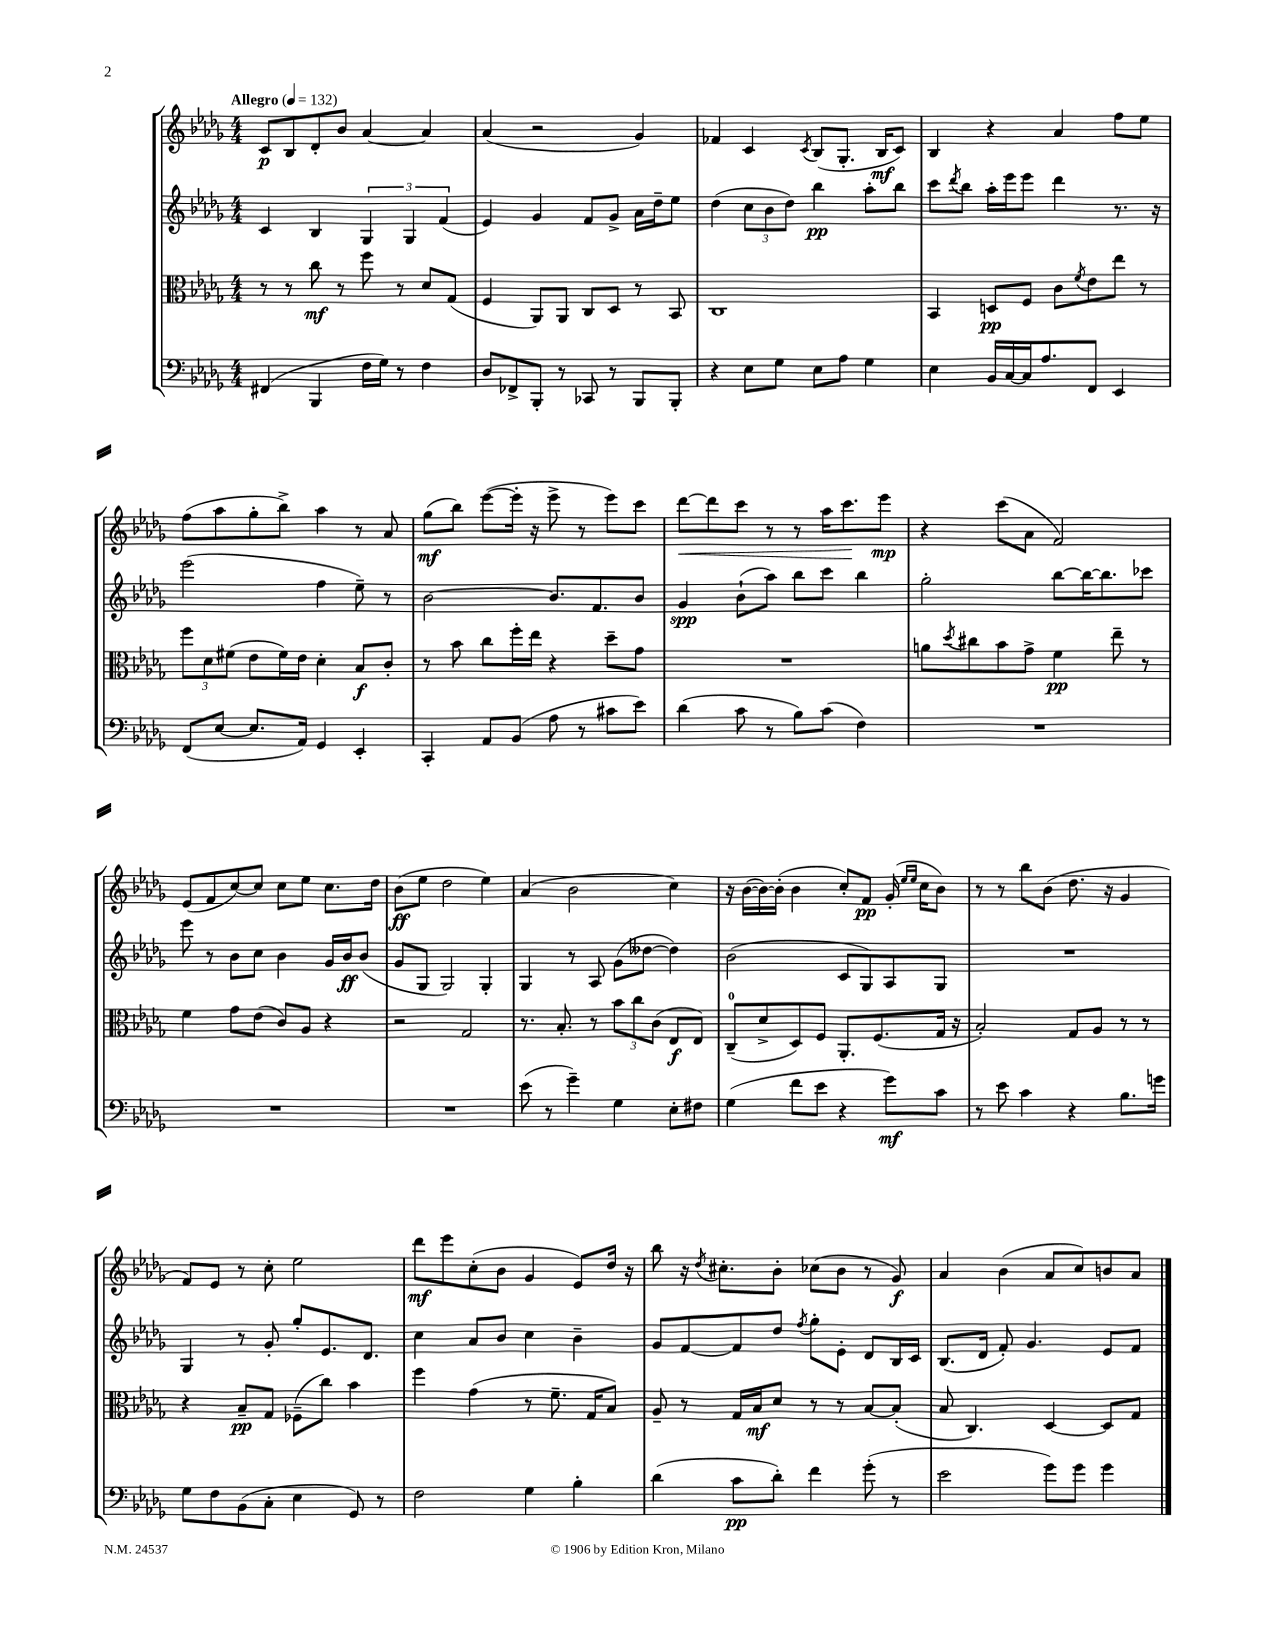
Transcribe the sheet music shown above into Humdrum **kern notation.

**kern	**kern	**kern	**kern
*staff4	*staff3	*staff2	*staff1
*clefF4	*clefC3	*clefG2	*clefG2
*k[b-e-a-d-g-]	*k[b-e-a-d-g-]	*k[b-e-a-d-g-]	*k[b-e-a-d-g-]
*M4/4	*M4/4	*M4/4	*M4/4
*MM132	*MM132	*MM132	*MM132
(4FF#	8r	4c	8c
.	8r	.	8B-
4BBB-	8cc	4B-	8d-'
.	8r	.	8b-
16F	8ff	6G-	[4a-
16G-)	.	.	.
8r	8r	.	.
.	.	6G-	.
4F	8d-	.	4a-]
.	.	(6f	.
.	(8G-	.	.
=	=	=	=
8D-	4F	4e-)	(4a-
8FF-^	.	.	.
8BBB-'	8AA-)	4g-	2r
8r	8AA-	.	.
8CC-	8C	8f	.
8r	8D-	8g-^	.
8BBB-	8r	16a-	4g-)
.	.	16dd-~	.
8BBB-'	8BB-	8ee-	.
=	=	=	=
4r	1C	(4dd-	4f-
8E-	.	12cc	4c
.	.	12b-	.
8G-	.	.	.
.	.	12dd-)	.
.	.	.	8qc
8E-	.	4bb-	(8B-
8A-	.	.	8.G-'
4G-	.	8aa-'	.
.	.	.	16B-
.	.	8bb-	8c)
=	=	=	=
4E-	4BB-	8ccc	4B-
.	.	8qddd-	.
.	.	8bb-	.
16BB-	8D	16aa-'	4r
[16C	.	16eee-	.
16C]	8F	8eee-	.
8.A-	.	.	.
.	8c	4ddd-	4a-
.	8qf	.	.
8FF	8e-	.	.
4EE-	8ee-	8.r	8ff
.	8r	.	8ee-
.	.	16r	.
=	=	=	=
(8FF	12ff	(2eee-	(8ff
.	12d-	.	.
[8E-	.	.	8aa-
.	(12f#	.	.
8.E-]	8e-	.	8gg-'
.	16f#)	.	8bb-^)
16AA-)	16e-	.	.
4GG-	4d-'	4ff	4aa-
4EE-'	8B-	8ee-~)	8r
.	8c'	8r	8a-
=	=	=	=
4CC'	8r	[2b-	(8gg-
.	8b-	.	8bb-)
8AA-	8cc	.	([8eee-
(8BB-	16ff'	.	16eee-']
.	16ee-	.	16r
8A-	4r	8.b-]	8eee-^
8r	.	.	8r
.	.	8.f	.
8c#	8dd-~	.	8eee-)
8e-)	8g-	8b-	8ccc
=	=	=	=
(4d-	1r	4g-	[8ddd-
.	.	.	8ddd-]
8c	.	(8b-`	8ccc
8r	.	8aa-)	8r
8B-)	.	8bb-	8r
(8c	.	8ccc	16aa-
.	.	.	8.ccc
4F)	.	4bb-	.
.	.	.	8eee-
=	=	=	=
1r	8a	2gg-'	4r
.	8qdd-	.	.
.	8cc#	.	.
.	8b-	.	(8ccc
.	8g-^	.	8a-
.	4f	[8bb-	2f)
.	.	16bb-_	.
.	.	8.bb-]	.
.	8ee-~	.	.
.	8r	8ccc-	.
=	=	=	=
1r	4f	8eee-	(8e-
.	.	8r	8f
.	8g-	8b-	[8cc)
.	(8e-	8cc	8cc]
.	8c)	4b-	8cc
.	8A-	.	8ee-
.	4r	16g-	8.cc
.	.	16b-	.
.	.	(8b-	.
.	.	.	16dd-
=	=	=	=
1r	2r	8g-	(8b-
.	.	8G-	8ee-
.	.	2G-)	2dd-
.	2G-	.	.
.	.	4G-'	4ee-)
=	=	=	=
(8e-	8.r	4G-	(4a-
8r	.	.	.
.	8.B-'	.	.
4g-~)	.	8r	2b-
.	8r	8A-	.
4G-	12b-	(8g-	.
.	12cc	.	.
.	.	[8dd--	.
.	(12c	.	.
8E-'	8E-	4dd--])	4cc)
8F#	8E-)	.	.
=	=	=	=
(4G-	(8C~	(2b-	16r
.	.	.	([16b-
.	8d-^	.	16b-_)
.	.	.	(16b-']
8f	8D-)	.	4b-
8e-	8F	.	.
4r	8.AA-'	8c	8cc')
.	.	8G-)	8f
.	(8.F	.	.
8g-)	.	8A-	(16g-'
.	.	.	16qqee-
.	.	.	16qqee-
.	.	.	16cc
8c	16G-	8G-	8b-)
.	16r	.	.
=	=	=	=
8r	2B-')	1r	8r
8e-	.	.	8r
4c	.	.	8bb-
.	.	.	(8b-
4r	8G-	.	8.dd-
.	8A-	.	.
.	.	.	16r
8.B-	8r	.	4g-
.	8r	.	.
16g	.	.	.
=	=	=	=
8G-	4r	4G-	8f)
8F	.	.	8e-
(8BB-	8B-~	8r	8r
8C'	8G-	8g-'	8cc'
4E-	(8F-~	8gg-'	2ee-
.	8cc)	8.e-	.
8GG-)	4b-	.	.
.	.	8.d-	.
8r	.	.	.
=	=	=	=
2F	4ff	4cc	8ddd-
.	.	.	8eee-
.	(4g-	8a-	(8cc'
.	.	8b-	8b-
4G-	8r	4cc	4g-
.	8.f~	.	.
4B-'	.	4b-~	8e-)
.	16G-	.	.
.	8B-)	.	16dd-
.	.	.	16r
=	=	=	=
(4d-	8A-~	8g-	8bb-
.	8r	[8f	16r
.	.	.	8qdd-
.	.	.	8.cc#'
8c	16G-	8f]	.
.	16B-	.	.
8d-')	8d-	8dd-	8b-'
.	.	8qff	.
4f	8r	8gg-'	(8cc-
.	8r	8e-'	8b-
(8g-'	[8B-	8d-	8r
8r	(8B-']	16B-	8g-)
.	.	16c	.
=	=	=	=
2e-	8B-	(8.B-	4a-
.	4.C)	.	.
.	.	16d-	.
.	.	8f')	(4b-
.	.	4.g-	.
8g-)	[4D-	.	8a-
8g-	.	.	8cc)
4g-	8D-]	8e-	8b
.	8G-	8f	8a-
==	==	==	==
*-	*-	*-	*-
